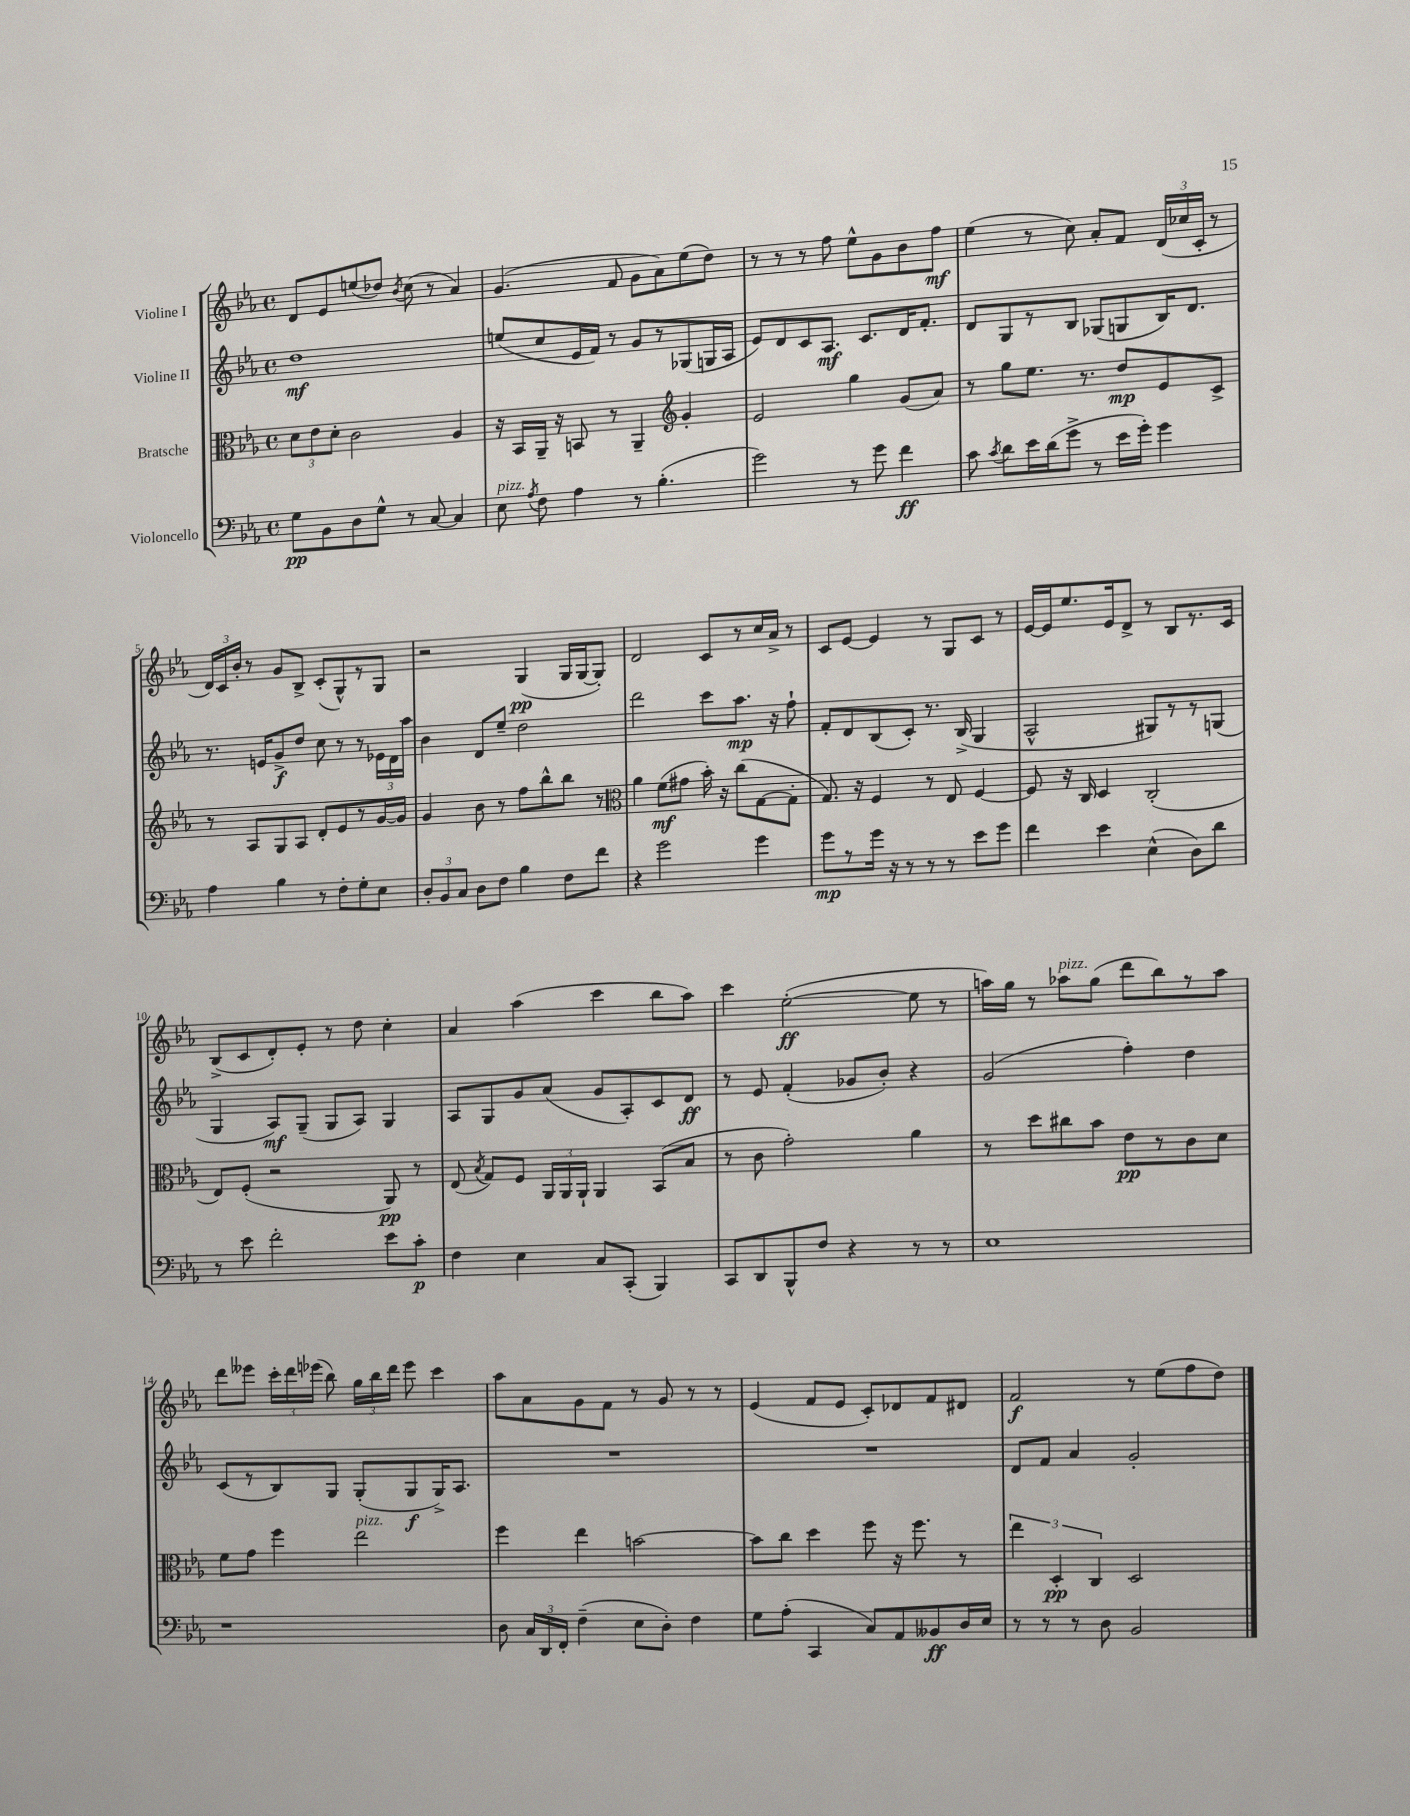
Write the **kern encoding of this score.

**kern	**kern	**kern	**kern
*staff4	*staff3	*staff2	*staff1
*clefF4	*clefC3	*clefG2	*clefG2
*k[b-e-a-]	*k[b-e-a-]	*k[b-e-a-]	*k[b-e-a-]
*M4/4	*M4/4	*M4/4	*M4/4
*met(c)	*met(c)	*met(c)	*met(c)
8G	12d	1dd	8d
.	12e-	.	.
8BB-	.	.	8e-
.	12d'	.	.
8D	2c	.	(8ee
8G^^	.	.	8dd-)
.	.	.	8qb-
8r	.	.	(8cc
[8C	.	.	8r
4C]	4A-	.	4a-)
=	=	=	=
8E-	16r	(8ee	(4.g
.	16BB-	.	.
8qA-	.	.	.
8F	16AA-~	8cc	.
.	16r	.	.
4A-	8BB	16e-	.
.	.	16f)	.
.	8r	8r	8f
8r	4AA-~	8g	8g
(4.B-'	.	8r	8a-)
*	*clefG2	*	*
.	4g'	(8G-	(8ee-
.	.	16G	8dd)
.	.	16A-	.
=	=	=	=
2g)	2e-	8e-)	8r
.	.	8d	8r
.	.	8c	8r
.	.	8.A-	8ff
8r	4gg	.	8ee-^^
.	.	8.c	.
8g	.	.	8g
4f	(8g	16d	8b-
.	.	8.f'	.
.	8a-)	.	8ff
=	=	=	=
8c	8r	8d	(4ee-
8qc	.	.	.
8d	8gg	8G	.
16e-	8.ee-	8r	8r
(16d	.	.	.
8g^	.	8B-	8cc)
.	8.r	.	.
8r	.	(8G-	8a-'
16e-	8dd	8G	8f
16g')	.	.	.
4g	8e-	16B-)	(24d
.	.	.	24cc-
.	.	8.d	.
.	.	.	24c'
.	8c^	.	8r
=	=	=	=
4A-	8r	8.r	24d)
.	.	.	24c
.	.	.	24b-'
.	8A-	.	8r
.	.	16e	.
4B-	8G	8g^	8g
.	8A-	8dd	8B-^
8r	8d'	8cc	(8c'
8F'	8e-	8r	8G^^)
8G'	8r	8r	8r
8E-	[16g	24e-	8G
.	.	24d	.
.	16g]	.	.
.	.	24aa-	.
=	=	=	=
12D'	4g	4b-	2r
12BB-	.	.	.
12C	.	.	.
8D	8b-	8d	.
8F	8r	8ee-~	.
4B-	8ff	2dd	(4G
.	8bb-^^	.	.
8F	8bb-	.	16G
.	.	.	[16G
8f	8r	.	8G'])
=	=	=	=
*	*clefC3	*	*
4r	4a-	2ddd	2d
2g	(8f	.	.
.	8g#	.	.
.	16b-')	8ccc	8c
.	16r	.	.
.	(8cc	8.aa-	8r
4g	[8G	.	16cc
.	.	16r	16a-^
.	8G']	8ff`	8r
=	=	=	=
8g	8.G)	8f'	8c
8r	.	8d	[8e-
.	16r	.	.
16g	4F	(8B-	4e-]
16r	.	.	.
8r	.	8c')	.
8r	8r	8.r	8r
8r	8E-	.	8G
.	.	(16B-^	.
8e-	[4F	4G	8c
8g	.	.	8r
=	=	=	=
4f	8F]	2A-^^	[16e-
.	.	.	16e-]
.	16r	.	8.ee-
.	16C	.	.
4e-	4D	.	.
.	.	.	16e-
.	.	.	8d^
(4E-^^	(2C'	8G#)	8r
.	.	8r	8B-
8D)	.	8r	8.r
8d	.	(8G	.
.	.	.	16c
=	=	=	=
8r	8E-)	4G	(8B-^
8e-	(8F'	.	8c
2f'	2r	8A-)	8d')
.	.	(8G~	8e-'
.	.	8G	8r
.	.	8A-)	8dd
8e-	8AA-)	4G	4cc'
8c'	8r	.	.
=	=	=	=
4F	(8E-	8A-	4a-
.	8qB-	.	.
.	8G)	8G	.
4E-	8F	8g	(4aa-
.	24AA-	(8a-	.
.	24AA-	.	.
.	24AA-`	.	.
8C	4AA-	8g	4ccc
(8CC'	.	8A-')	.
4BBB-)	(8BB-	8c	8bb-
.	8B-	8d	8aa-)
=	=	=	=
8CC	8r	8r	4ccc
8DD	8c	8e-	.
8BBB-^^	2g')	(4f'	([2ee-'
8F	.	.	.
4r	.	8g-	.
.	.	8b-')	.
8r	4a-	4r	8ee-]
8r	.	.	8r
=	=	=	=
1E-	8r	(2g	16aa)
.	.	.	16gg
.	8dd	.	8r
.	8cc#	.	8aa-
.	8b-	.	(8gg
.	8e-	4ff')	8ddd
.	8r	.	8bb-)
.	8c	4dd	8r
.	8d	.	8aa-
=	=	=	=
1r	8f	(8c	8ddd
.	8g	8r	8eee--
.	4ff	8B-)	24ccc'
.	.	.	24ddd
.	.	.	(24eee-
.	.	8G	8bb-)
.	2ee-	(8G'	24gg
.	.	.	24bb-
.	.	.	24ddd
.	.	8G	8eee-
.	.	16G^)	4ccc
.	.	8.A-	.
=	=	=	=
8D	4ff	1r	8aa-
24C	.	.	8a-
24DD	.	.	.
24FF'	.	.	.
(4F~	4ee-	.	8g
.	.	.	8f
8E-	[2b	.	8r
8D')	.	.	8g
4F	.	.	8r
.	.	.	8r
=	=	=	=
8G	8b]	1r	(4e-
(8A-'	8cc	.	.
4CC	4dd	.	8f
.	.	.	8e-
8C)	8ff	.	8c')
8AA-	16r	.	8d-
.	8.ff	.	.
8BB--	.	.	8f
16D	8r	.	8d#
16E-	.	.	.
=	=	=	=
8r	6ee-	8d	2f
8r	.	8f	.
.	6D'	.	.
8r	.	4a-	.
.	6C	.	.
8D	.	.	.
2BB-	2D	2g'	8r
.	.	.	(8ee-
.	.	.	8ff
.	.	.	8dd)
==	==	==	==
*-	*-	*-	*-
